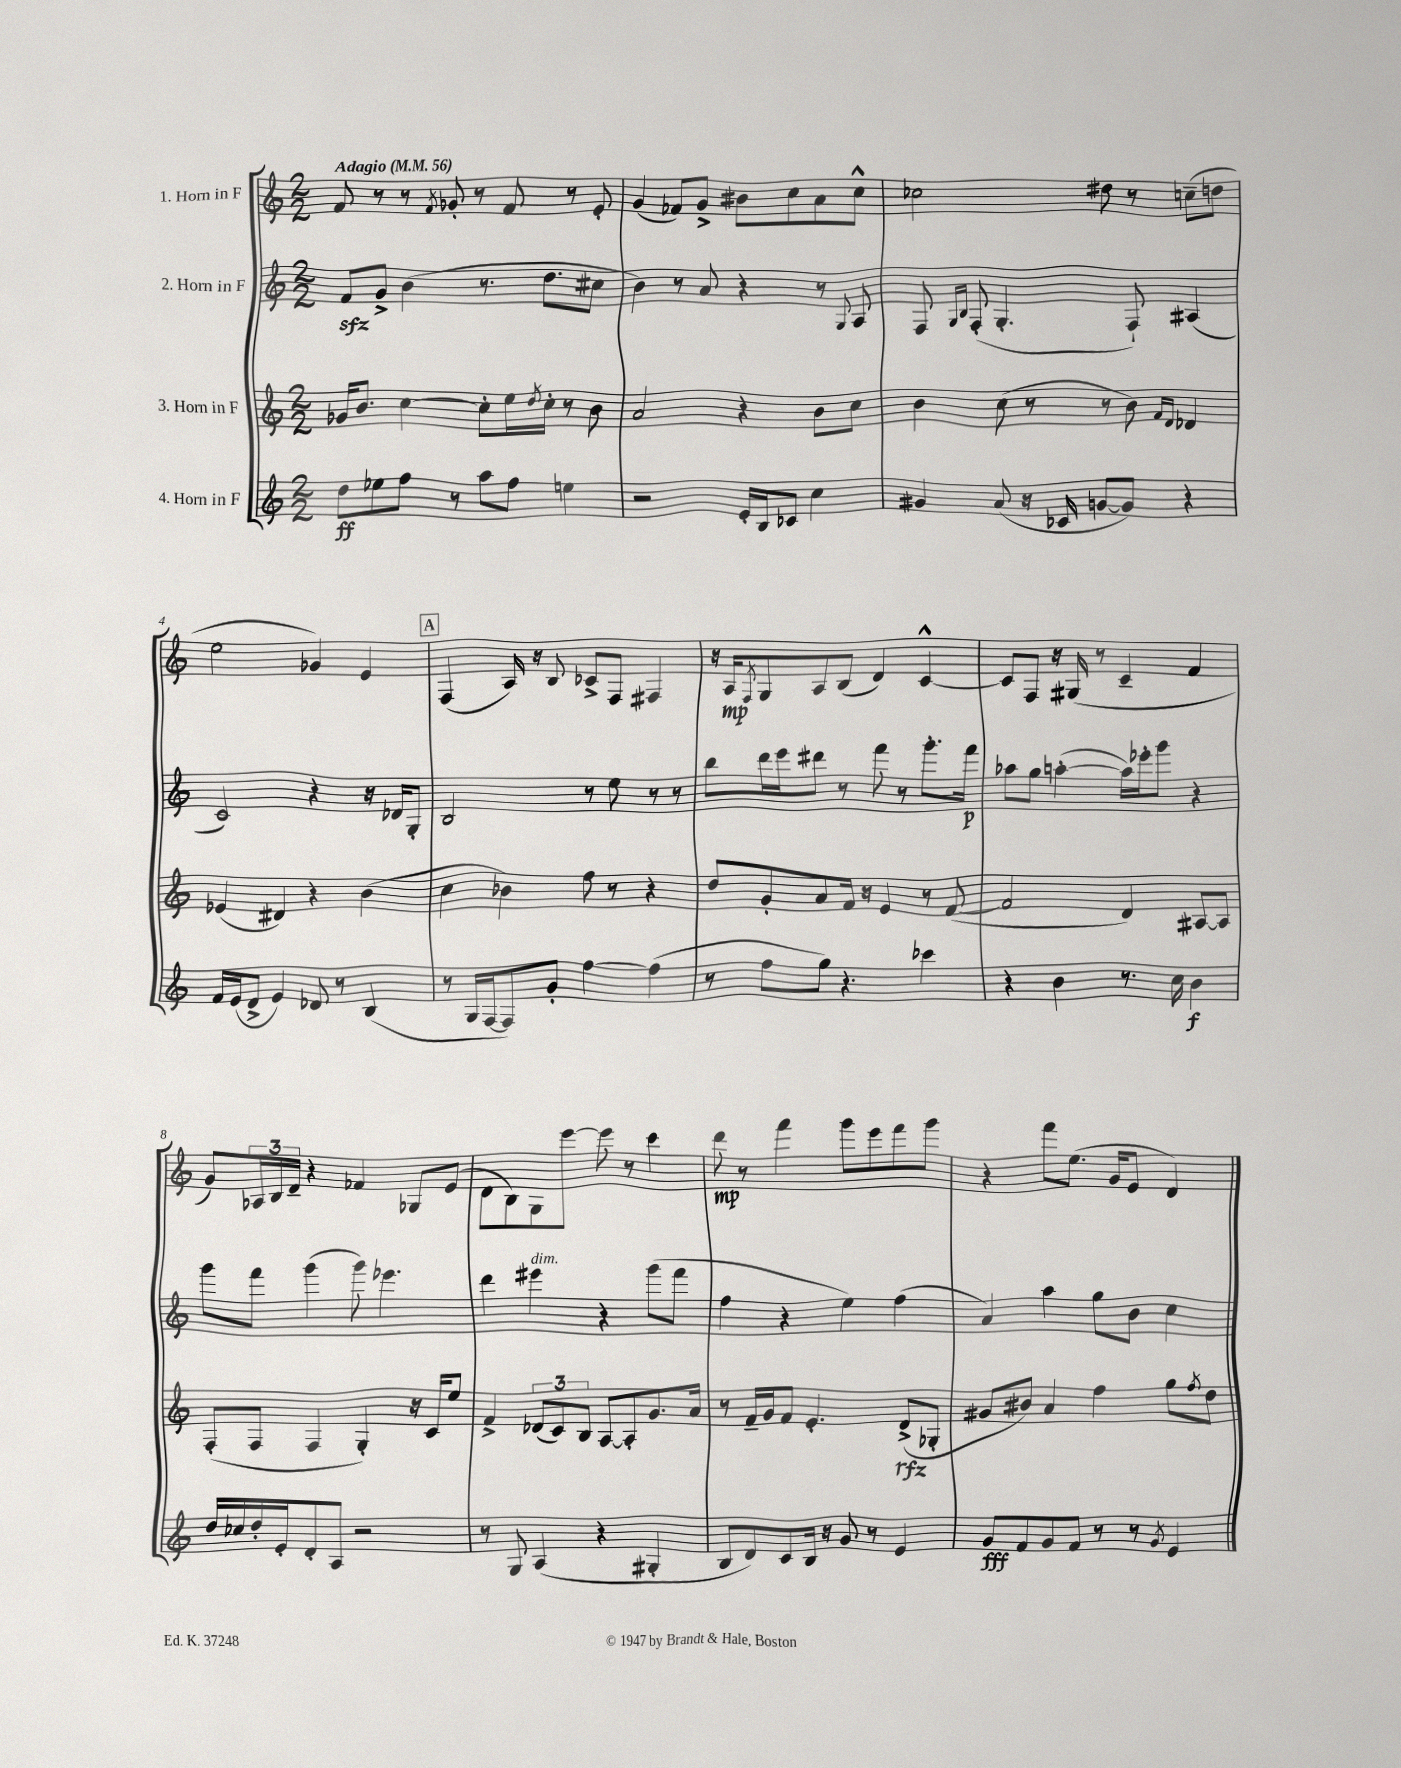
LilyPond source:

<<
\new StaffGroup <<
\new Staff = "s0" \with { instrumentName = "1. Horn in F" } {
    \clef treble \key c \major \numericTimeSignature \time 2/2 \tempo "Adagio" 4 = 56
    f'8 r8 r8 \acciaccatura { f'8 } ges'8-. r8 f'8 r8 e'8-. |
    g'4( fes'8) g'8-> bis'8 c''8 a'8 c''8-^ |
    ces''2 dis''8 r8 c''8--( d''8 |
    e''2 ges'4) e'4 |
    \mark \markup { \box "A" } f4( a16) r16 b8 ces'8-> f8 fis4 |
    r16 a16\mp \acciaccatura { f8 } g8 a8 b8( d'4) c'4~-^ |
    c'8 f8 r16 gis16( r8 c'4-- f'4 |
    g'8) \tuplet 3/2 { aes16 b16 d'16-- } r4 fes'4 ges8 e'8( |
    d'8 b8) g8 e'''8~ e'''8 r8 c'''4 |
    d'''8\mp r8 f'''4 g'''8 e'''8 f'''8 g'''8 |
    r4 f'''8 e''8.( g'16 e'8 d'4) \bar "|." |
}
\new Staff = "s1" \with { instrumentName = "2. Horn in F" } {
    \clef treble \key c \major \numericTimeSignature \time 2/2
    f'8\sfz g'8-> b'4( r8. d''8. cis''8 |
    b'4) r8 a'8 r4 r8 \appoggiatura { g8 } a8 |
    f8 \grace { g16 b16 } f8-.( g4.-. f8-!) ais4( |
    c'2) r4 r16 des'16 g8-. |
    \mark \markup { \box "A" } b2 r8 e''8 r8 r8 |
    b''8 d'''16 e'''16 dis'''8 r8 f'''8 r8 g'''8.-. f'''16\p |
    aes''8 g''8 a''4~-.( a''16) ees'''16-. g'''8 r4 |
    g'''8 f'''8 g'''4( g'''8) ees'''4. |
    d'''4 eis'''4^\markup { \italic "dim." } r4 g'''8( f'''8 |
    f''4 r4 e''4) f''4( |
    a'4) a''4 g''8 b'8 c''4 \bar "|." |
}
\new Staff = "s2" \with { instrumentName = "3. Horn in F" } {
    \clef treble \key c \major \numericTimeSignature \time 2/2
    ges'16 b'8. c''4~ c''8-. e''16 \acciaccatura { d''8 } c''16-. r8 b'8 |
    a'2 r4 b'8 c''8 |
    b'4 c''8( r8 r8 b'8) \grace { f'16 d'16 } des'4 |
    ees'4( dis'4) r4 b'4( |
    \mark \markup { \box "A" } c''4 bes'4) f''8 r8 r4 |
    d''8 g'8-. a'8 f'16 r16 e'4 r8 f'8~( |
    f'2 d'4) ais8~ ais8 |
    f8-.( f8 f4 g4-.) r16 c'16 e''8 |
    f'4-> \tuplet 3/2 { des'8( c'8) b8 } a8~ a8-. g'8. a'16 |
    r8 f'16-- g'16 f'8 e'4.-. d'8->\rfz( ges8-. |
    gis'8 bis'8) a'4 f''4 g''8 \acciaccatura { f''8 } d''8 \bar "|." |
}
\new Staff = "s3" \with { instrumentName = "4. Horn in F" } {
    \clef treble \key c \major \numericTimeSignature \time 2/2
    d''8\ff ees''8 f''8 r8 a''8 f''8 e''4 |
    r2 e'16-. b16 ces'8 c''4 |
    gis'4 a'8( r16 ces'16 g'8~ g'8) r4 |
    f'16 e'16( d'8-> e'4) des'8 r8 b4( |
    \mark \markup { \box "A" } r8 g16 f16~ f8) g'8-. f''4~ f''4( |
    r8 f''8 g''8) r4. ces'''4 |
    r4 b'4 r8. c''16 b'4\f |
    d''16 ces''16 d''16-. e'16-. d'8-. a8 r2 |
    r8 g8 a4( r4 gis4-. |
    b8 d'8) c'8 b16 r16 g'8 r8 e'4 |
    g'8\fff f'8 g'8 f'8 r8 r8 \acciaccatura { g'8 } e'4 \bar "|." |
}
>>
>>
